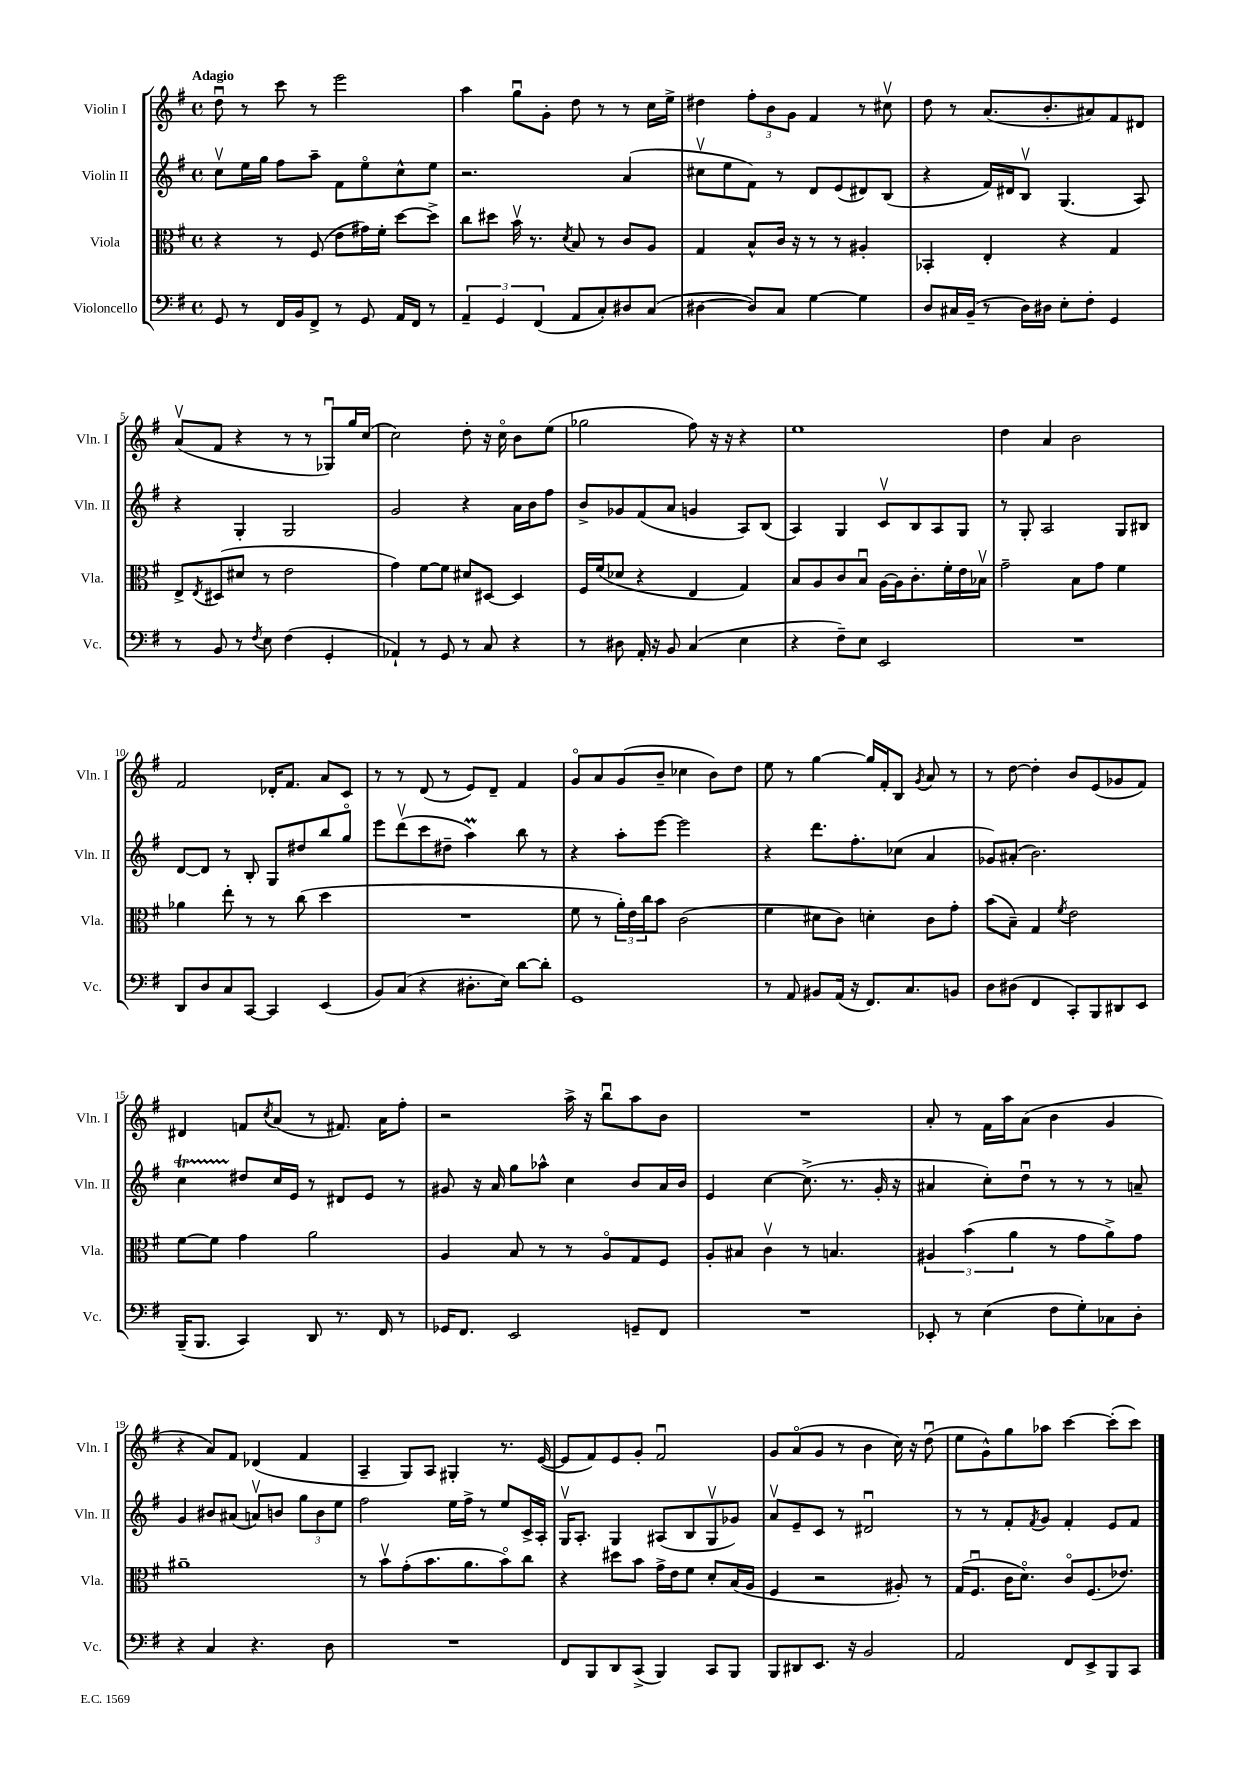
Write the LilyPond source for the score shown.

<<
\new StaffGroup <<
\new Staff = "s0" \with { instrumentName = "Violin I" shortInstrumentName = "Vln. I" } {
    \clef treble \key g \major \defaultTimeSignature \time 4/4 \tempo "Adagio"
    d''8\downbow r8 c'''8 r8 e'''2 |
    a''4 g''8\downbow g'8-. d''8 r8 r8 c''16 e''16-> |
    dis''4 \tuplet 3/2 { fis''8-. b'8 g'8 } fis'4 r8 cis''8\upbow |
    d''8 r8 a'8.( b'8.-. ais'8) fis'8 dis'8 |
    a'8\upbow( fis'8 r4 r8 r8 ges8\downbow) g''16 c''16( |
    c''2) d''8-. r16 c''16\flageolet b'8 e''8( |
    ges''2 fis''8) r16 r16 r4 |
    e''1 |
    d''4 a'4 b'2 |
    fis'2 des'16-. fis'8. a'8 c'8 |
    r8 r8 d'8( r8 e'8) d'8-- fis'4 |
    g'8\flageolet a'8 g'8( b'8-- ces''4 b'8) d''8 |
    e''8 r8 g''4~ g''16 fis'16-. b8 \acciaccatura { g'8 } a'8 r8 |
    r8 d''8~ d''4-. b'8 e'8( ges'8 fis'8) |
    dis'4 f'8 \acciaccatura { c''8 } a'8( r8 fis'8.) a'16 fis''8-. |
    r2 a''16-> r16 b''8\downbow a''8 b'8 |
    R1 |
    a'8-. r8 fis'16 a''16 a'8( b'4 g'4 |
    r4 a'8) fis'8 des'4( fis'4 |
    a4-- g8) a8 gis4-. r8. e'16~( |
    e'8 fis'8) e'8 g'8-. fis'2\downbow |
    g'8 a'8\flageolet( g'8 r8 b'4 c''16) r16 d''8\downbow( |
    e''8 g'8-^) g''8 aes''8 c'''4~ c'''8-.( c'''8) \bar "|." |
}
\new Staff = "s1" \with { instrumentName = "Violin II" shortInstrumentName = "Vln. II" } {
    \clef treble \key g \major \defaultTimeSignature \time 4/4
    c''8\upbow e''16 g''16 fis''8 a''8-- fis'8 e''8\flageolet c''8-^ e''8 |
    r2. a'4( |
    cis''8\upbow e''8 fis'8) r8 d'8 e'8( dis'8) b8( |
    r4 fis'16) dis'16 b8\upbow g4.( a8) |
    r4 g4-. g2 |
    g'2 r4 a'16 b'16 fis''8 |
    b'8-> ges'8 fis'8( a'8 g'4 a8) b8( |
    a4) g4 c'8\upbow b8 a8 g8 |
    r8 g8-. a2 g8 bis8 |
    d'8~ d'8 r8 b8-. g8 dis''8 b''8 g''8\flageolet |
    e'''8 d'''8\upbow( c'''8 dis''8-- a''4\prall) b''8 r8 |
    r4 a''8-. e'''8~ e'''2 |
    r4 d'''8. fis''8.-. ces''8( a'4 |
    ges'8) ais'8-.( b'2.) |
    c''4\startTrillSpan dis''8\stopTrillSpan c''16 e'16 r8 dis'8 e'8 r8 |
    gis'8 r16 a'16 g''8 aes''8-^ c''4 b'8 a'16 b'16 |
    e'4 c''4~ c''8.->( r8. g'16-. r16 |
    ais'4 c''8-.) d''8\downbow r8 r8 r8 a'8-- |
    g'4 bis'8 ais'8( a'8\upbow) b'8 \tuplet 3/2 { g''8 b'8 e''8 } |
    fis''2 e''16 fis''16-> r8 e''8 c'16-> a16-. |
    g16\upbow a8.-. g4 ais8( b8 g8\upbow ges'8) |
    a'8\upbow e'8-- c'8 r8 dis'2\downbow |
    r8 r8 fis'8-. \acciaccatura { fis'8 } g'8 fis'4-. e'8 fis'8 \bar "|." |
}
\new Staff = "s2" \with { instrumentName = "Viola" shortInstrumentName = "Vla." } {
    \clef alto \key g \major \defaultTimeSignature \time 4/4
    r4 r8 fis8( e'8 gis'16) fis'16-. d''8~ d''8-> |
    c''8 dis''8 b'16\upbow r8. \acciaccatura { d'8 } b8 r8 c'8 a8 |
    g4 b8-^ c'16 r16 r8 r8 ais4-. |
    bes,4-. e4-. r4 g4 |
    e8-> \acciaccatura { e8 } dis8( dis'8 r8 e'2 |
    g'4) fis'8~ fis'8 dis'8 dis8~ dis4 |
    fis16 fis'16( des'8 r4 e4 g4) |
    b8 a8 c'8 b8\downbow a16~ a16 c'8.-. fis'16-. e'16 bes16\upbow |
    g'2-- b8 g'8 fis'4 |
    aes'4 e''8-. r8 r8 c''8( d''4 |
    R1 |
    fis'8 r8 \tuplet 3/2 { a'16-.) e'16 c''16 } b'8 c'2( |
    fis'4 dis'8 c'8) d'4-. c'8 g'8-. |
    b'8( b8--) g4 \acciaccatura { fis'8 } e'2 |
    fis'8~ fis'8 g'4 a'2 |
    a4 b8 r8 r8 a8\flageolet g8 fis8 |
    a8-. bis8 c'4\upbow r8 b4. |
    \tuplet 3/2 { ais4 b'4( a'4 } r8 g'8 a'8->) g'8 |
    ais'1-- |
    r8 b'8\upbow g'8-.( b'8. a'8. b'8\flageolet) c''8 |
    r4 dis''8 b'8 g'16-> e'16 fis'8 d'8-. b16( a16 |
    fis4 r2 ais8-.) r8 |
    g16( fis8.\downbow c'16 d'8.\flageolet) c'8\flageolet fis8.( ees'8.) \bar "|." |
}
\new Staff = "s3" \with { instrumentName = "Violoncello" shortInstrumentName = "Vc." } {
    \clef bass \key g \major \defaultTimeSignature \time 4/4
    g,8 r8 fis,16 b,16 fis,8-> r8 g,8 a,16 fis,16 r8 |
    \tuplet 3/2 { a,4-- g,4 fis,4( } a,8 c8-.) dis8 c8( |
    dis4~ dis8) c8 g4~ g4 |
    d8 cis16 b,16--( r8 d16) dis16 e8-. fis8-. g,4 |
    r8 b,8 r8 \acciaccatura { fis8 } e8 fis4( g,4-. |
    aes,4-!) r8 g,8 r8 c8 r4 |
    r8 dis8 a,16-. r16 b,8 c4( e4 |
    r4 fis8--) e8 e,2 |
    R1 |
    d,8 d8 c8 c,8~ c,4 e,4( |
    b,8) c8( r4 dis8.-. e16) d'8~ d'8-. |
    g,1 |
    r8 a,8 bis,8 a,16( r16 fis,8.) c8. b,8 |
    d8 dis8( fis,4 c,8-.) b,,8 dis,8 e,8 |
    b,,16--( b,,8. c,4) d,8 r8. fis,16 r8 |
    ges,16 fis,8. e,2 g,8-- fis,8 |
    R1 |
    ees,8-. r8 e4( fis8 g8-.) ces8 d8-. |
    r4 c4 r4. d8 |
    R1 |
    fis,8 b,,8 d,8 c,8->( b,,4) c,8 b,,8 |
    b,,8 dis,8 e,8. r16 b,2 |
    a,2 fis,8 e,8-> b,,8 c,8 \bar "|." |
}
>>
>>
